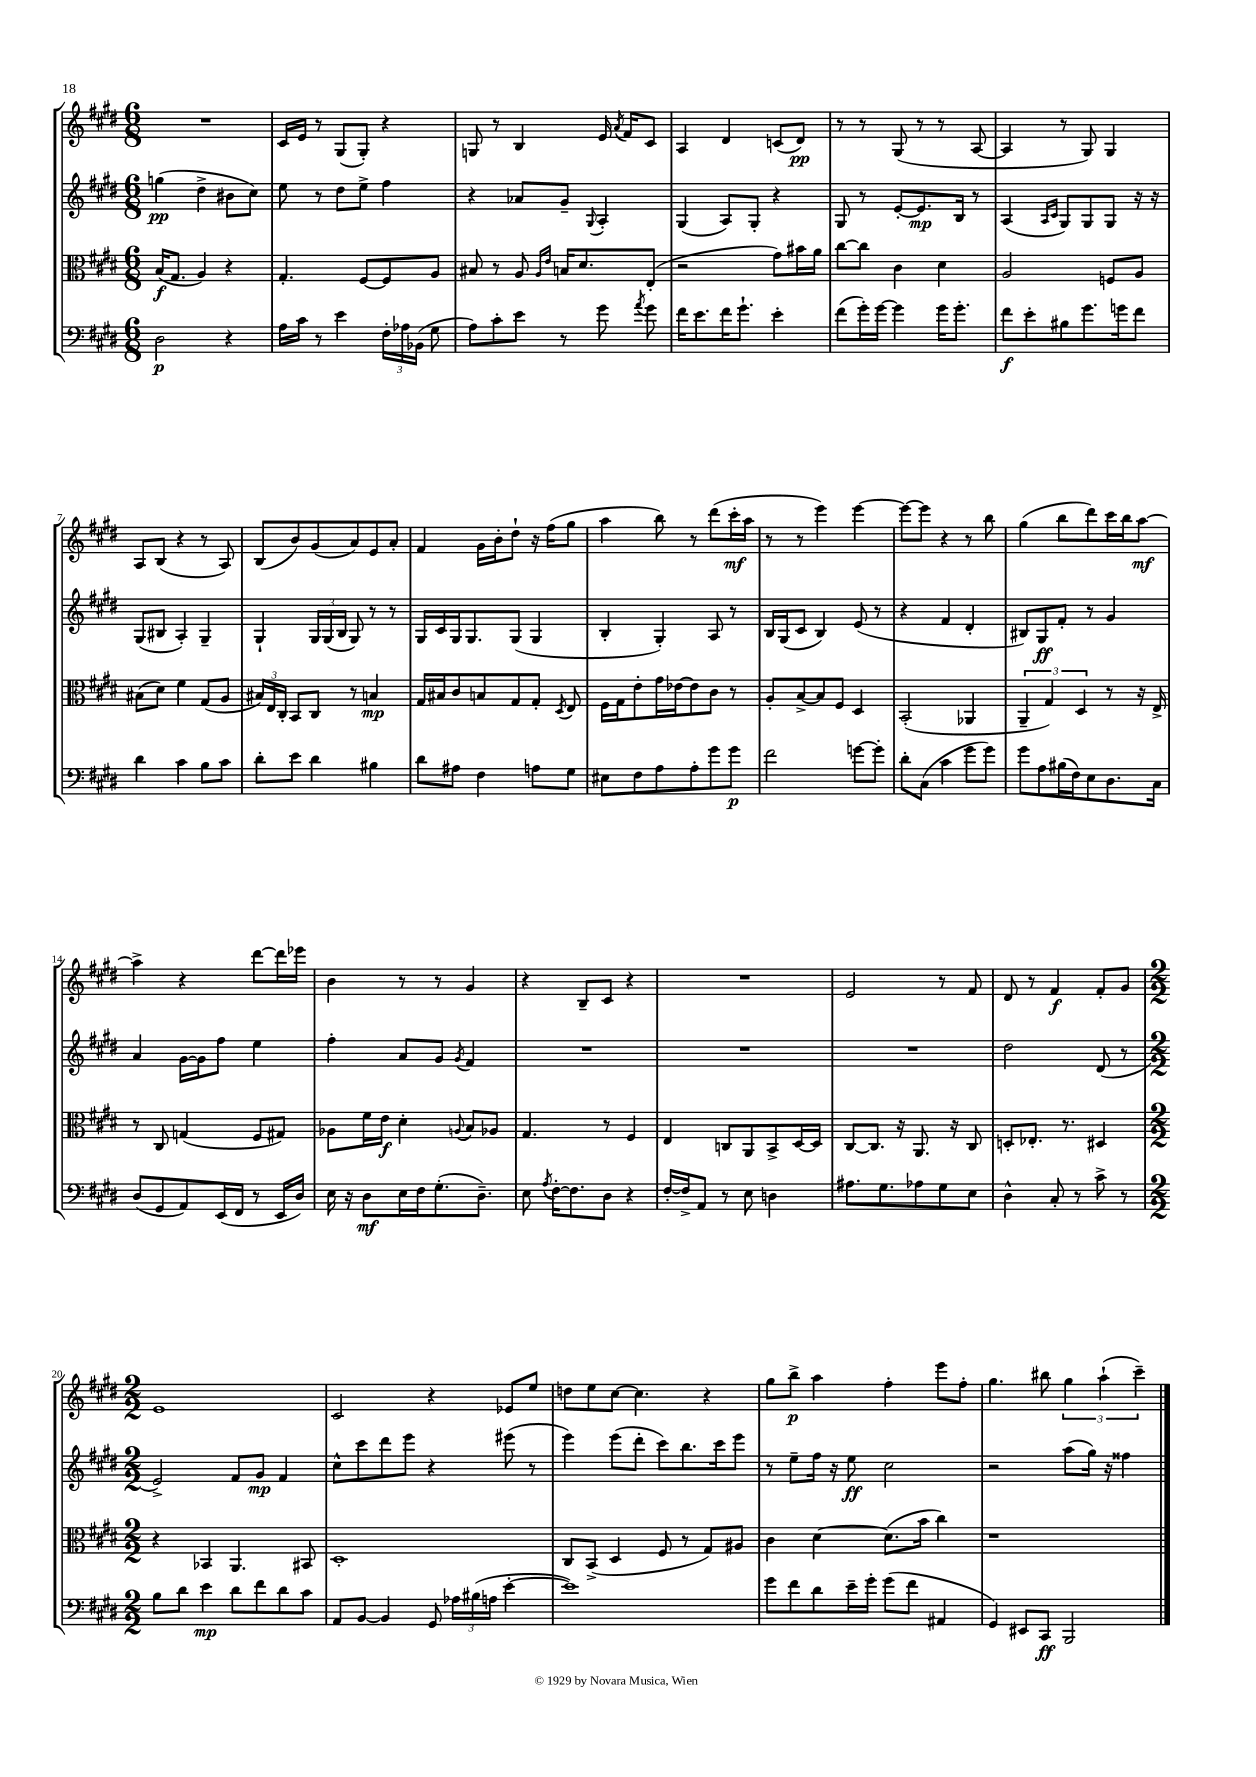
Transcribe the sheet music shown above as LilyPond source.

<<
\new StaffGroup <<
\new Staff = "s0" {
    \clef treble \key e \major \numericTimeSignature \time 6/8
    \autoBeamOff R2. |
    cis'16[ e'16] r8 gis8[( gis8]-.) r4 |
    g8 r8 b4 e'16 \acciaccatura { a'8 } fis'16[ cis'8] |
    a4 dis'4 c'8[( dis'8]\pp) |
    r8 r8 gis8( r8 r8 a8~ |
    a4 r8 gis8) gis4 |
    a8[ b8]( r4 r8 a8) |
    b8[( b'8) gis'8( a'8) e'8 a'8]-. |
    fis'4 gis'16[ b'16-. dis''8]-! r16 fis''16[( gis''8] |
    a''4 b''8) r8 dis'''8[( cis'''16-.\mf a''16] |
    r8 r8 e'''4) e'''4~ |
    e'''8[~ e'''8] r4 r8 b''8 |
    gis''4( b''8[ dis'''8) cis'''16 b''16 a''8]~\mf |
    a''4-> r4 dis'''8[~ dis'''16 ees'''16] |
    b'4 r8 r8 gis'4 |
    r4 b8[-- cis'8] r4 |
    R2. |
    e'2 r8 fis'8 |
    dis'8 r8 fis'4\f fis'8[-. gis'8] |
    \numericTimeSignature \time 2/2 e'1 |
    cis'2 r4 ees'8[ e''8] |
    d''8[ e''8 cis''8]~ cis''4. r4 |
    gis''8[ b''8]->\p a''4 fis''4-. e'''8[ fis''8]-. |
    gis''4. bis''8 \tuplet 3/2 { gis''4 a''4-!( cis'''4--) } \bar "|." |
}
\new Staff = "s1" {
    \clef treble \key e \major \numericTimeSignature \time 6/8
    \autoBeamOff g''4\pp( dis''4-> bis'8[ cis''8]) |
    e''8 r8 dis''8[ e''8]-> fis''4 |
    r4 aes'8[ gis'8]-- \appoggiatura { gis8 } a4-. |
    gis4( a8[) gis8]-. r4 |
    gis8 r8 e'8[~-. e'8.\mp b16] r8 |
    a4( \grace { a16[ cis'16] } gis8[) gis8 gis8] r16 r16 |
    gis8[( bis8] a4-.) gis4-- |
    gis4-! \tuplet 3/2 { gis16[ gis16( b16] } gis8) r8 r8 |
    gis16[ cis'16 gis16 gis8. gis8]( gis4 |
    b4-. gis4-.) a8 r8 |
    b16[ gis16( cis'8] b4) e'8( r8 |
    r4 fis'4 dis'4-. |
    bis8[) gis8\ff fis'8]-. r8 gis'4 |
    a'4 gis'16[~ gis'16 fis''8] e''4 |
    fis''4-. a'8[ gis'8] \acciaccatura { gis'8 } fis'4 |
    R2. |
    R2. |
    R2. |
    dis''2 dis'8( r8 |
    \numericTimeSignature \time 2/2 e'2->) fis'8[ gis'8]\mp fis'4 |
    cis''8[-^ cis'''8 dis'''8 e'''8] r4 eis'''8( r8 |
    e'''4) e'''8[( dis'''8]-. cis'''8[) b''8. cis'''16 e'''8] |
    r8 e''8[-- fis''16] r16 e''8\ff cis''2 |
    r2 a''8[( gis''16]) r16 fisis''4 \bar "|." |
}
\new Staff = "s2" {
    \clef alto \key e \major \numericTimeSignature \time 6/8
    \autoBeamOff b16[\f( gis8.] a4) r4 |
    gis4.-. fis8[~ fis8 a8] |
    bis8 r8 a8 \grace { a16[ e'16] } b16[ dis'8. e8]-.( |
    r2 gis'8[) bis'16 a'16] |
    cis''8[~ cis''8] cis'4 dis'4 |
    a2 f8[ a8] |
    bis8[( dis'8]) fis'4 gis8[( a8] |
    \tuplet 3/2 { bis16[) e16 cis16]-. } b,8[ cis8] r8 b4\mp |
    gis16[ bis16 cis'8 b8 gis8 gis8]-. \acciaccatura { dis8 } e8 |
    fis16[ gis16 e'8-. gis'16 ees'16~ ees'8 cis'8] r8 |
    a8[-. b8~-> b8 fis8] dis4 |
    b,2-.( aes,4 |
    \tuplet 3/2 { a,4-- gis4) dis4 } r8 r16 e16-> |
    r8 cis8 g4( fis8[ gis8]) |
    aes8[ fis'16 e'16]\f dis'4-. \appoggiatura { a8 } b8[ aes8] |
    gis4. r8 fis4 |
    e4 c8[ a,8 b,8-> dis16~ dis16] |
    cis8[~ cis8.] r16 a,8. r16 cis8 |
    d8[-. ees8.]-. r8. dis4 |
    \numericTimeSignature \time 2/2 r4 bes,4 a,4. bis,8 |
    dis1-. |
    cis8[ b,8]->( dis4 fis8 r8 gis8[) ais8] |
    cis'4 dis'4~ dis'8.[( b'16] cis''4) |
    r1 \bar "|." |
}
\new Staff = "s3" {
    \clef bass \key e \major \numericTimeSignature \time 6/8
    \autoBeamOff dis2\p r4 |
    a16[ cis'16] r8 e'4 \tuplet 3/2 { fis16[-. aes16 bes,16]( } gis8 |
    a8[) cis'8-. e'8] r8 gis'8 \acciaccatura { a'8 } gis'8 |
    fis'16[ e'8. fis'16 gis'8.]-! e'4-. |
    fis'8[( gis'16-.) gis'16]~ gis'4 gis'16[ gis'8.]-. |
    fis'8[\f e'8-. bis8 gis'8. g'16 fis'8] |
    dis'4 cis'4 b8[ cis'8] |
    dis'8[-. e'8] dis'4 bis4 |
    dis'8[ ais8] fis4 a8[ gis8] |
    eis8[ fis8 a8 a8-. gis'8 gis'8]\p |
    fis'2 g'8[~ g'8]-. |
    dis'8[-. cis8]( cis'4 gis'8[ gis'8]) |
    gis'8[ a8 bis16( fis16) e8 dis8. cis16] |
    dis8[( gis,8 a,8) e,16( fis,16] r8 e,16[ dis16]) |
    e16 r16 dis8[\mf e16 fis16 gis8.-.( dis8.]--) |
    e8 \acciaccatura { a8 } fis16[~-. fis8. dis8] r4 |
    fis16[~-. fis16-> a,8] r8 e8 d4 |
    ais8.[ gis8. aes8 gis8 e8] |
    dis4-^ cis8-. r8 cis'8-> r8 |
    \numericTimeSignature \time 2/2 b8[ dis'8] e'4\mp dis'8[ fis'8 dis'8 cis'8] |
    a,8[ b,8]~ b,4 gis,8 \tuplet 3/2 { aes16[ bis16( a16] } e'4~-. |
    e'1) |
    gis'8[ fis'8 dis'8 e'16-- gis'16]-. gis'8[( fis'8] ais,4 |
    gis,4) eis,8[ cis,8]\ff b,,2 \bar "|." |
}
>>
>>
